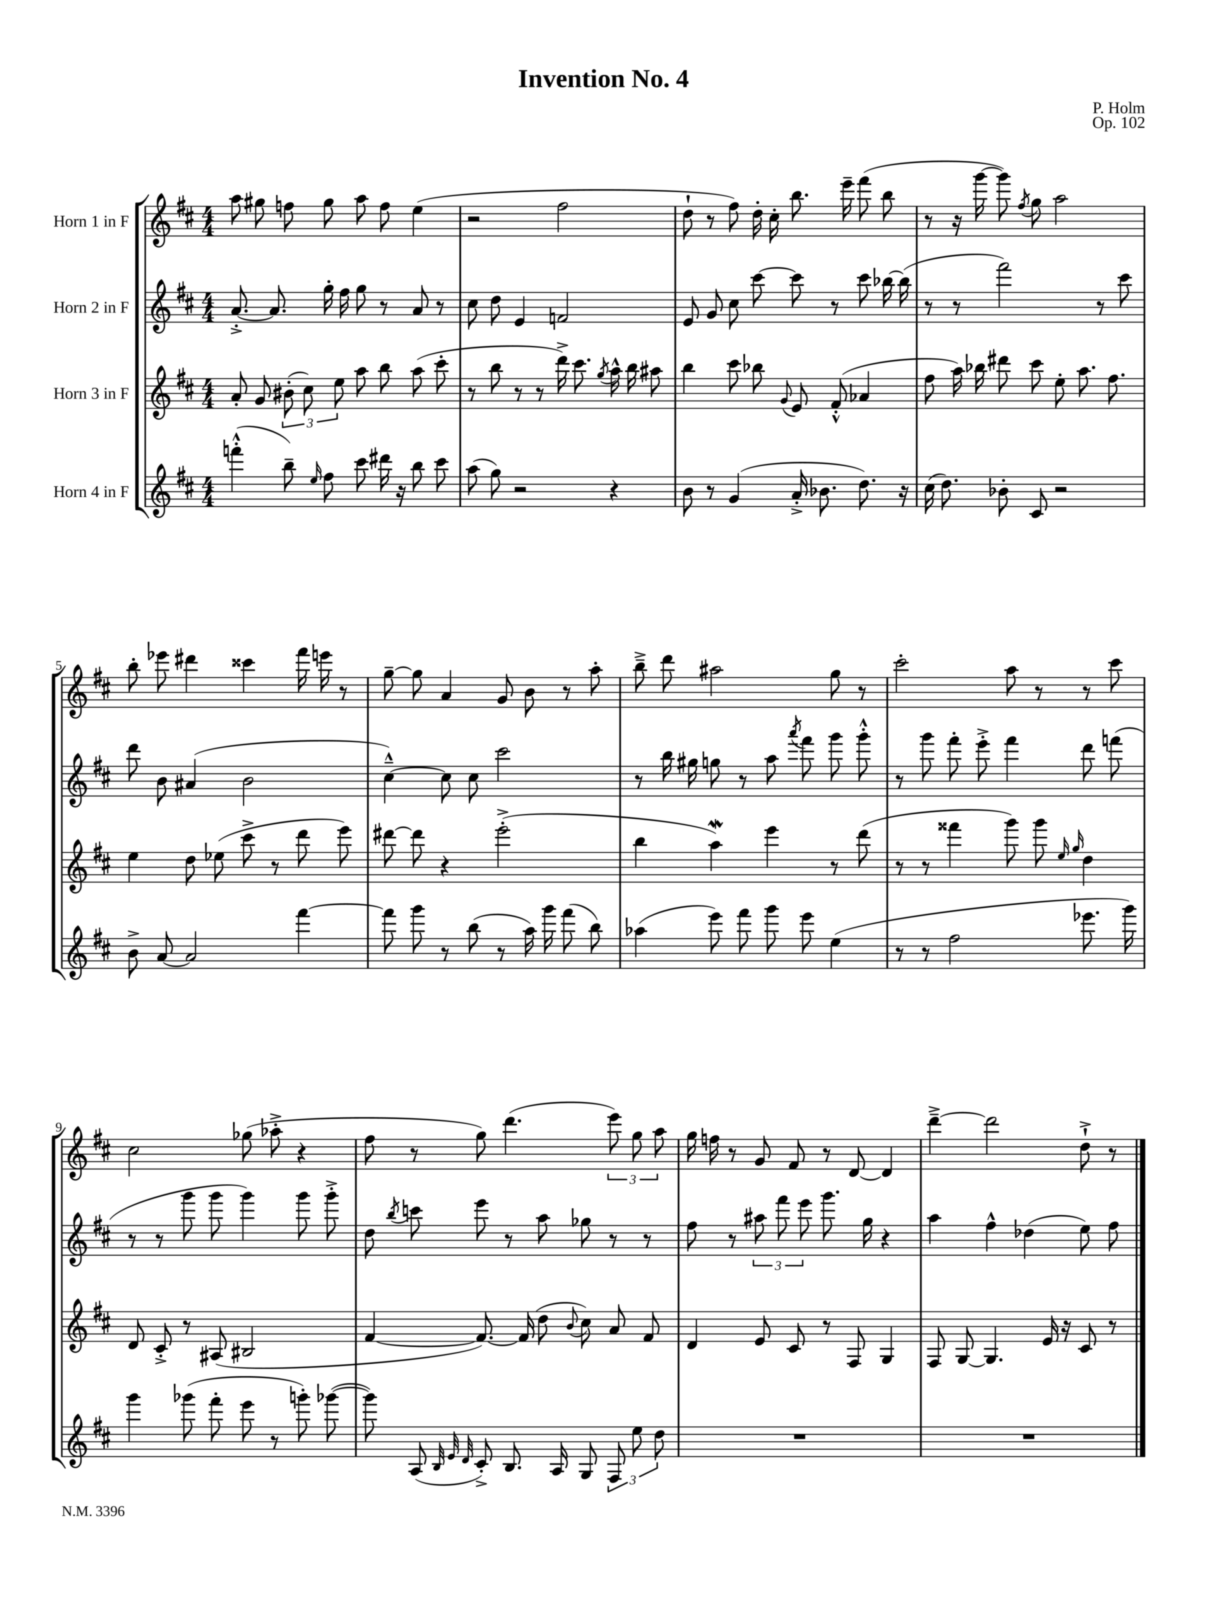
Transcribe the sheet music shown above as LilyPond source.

\header { title = "Invention No. 4" composer = "P. Holm" opus = "Op. 102" }
<<
\new StaffGroup <<
\new Staff = "s0" \with { instrumentName = "Horn 1 in F" } {
    \clef treble \key d \major \numericTimeSignature \time 4/4
    \autoBeamOff a''8 gis''8 f''8 gis''8 a''8 f''8 e''4( |
    r2 fis''2 |
    d''8-! r8 fis''8) d''16-. cis''16-. b''8. e'''16-- fis'''8( b''8 |
    r8 r16 g'''16~ g'''8) \acciaccatura { fis''8 } g''8 a''2 |
    b''8-. ees'''8 dis'''4 cisis'''4 fis'''16 e'''16 r8 |
    g''8~-- g''8 a'4 g'8 b'8 r8 a''8-. |
    b''8---> d'''8 ais''2 g''8 r8 |
    cis'''2-. a''8 r8 r8 cis'''8 |
    cis''2 ges''8( aes''8-.-> r4 |
    fis''8 r8 g''8) d'''4.( \tuplet 3/2 { e'''8) g''8 a''8 } |
    g''16 f''16 r8 g'8 fis'8 r8 d'8~ d'4 |
    d'''4~---> d'''2 d''8-!-> r8 \bar "|." |
}
\new Staff = "s1" \with { instrumentName = "Horn 2 in F" } {
    \clef treble \key d \major \numericTimeSignature \time 4/4
    \autoBeamOff a'8.~-.-> a'8. g''16-. fis''16 g''8 r8 a'8 r8 |
    cis''8 d''8 e'4 f'2 |
    e'8 g'8 cis''8 cis'''8~ cis'''8 r8 cis'''8 bes''16~ bes''16( |
    r8 r8 fis'''2) r8 cis'''8 |
    d'''8 b'8 ais'4( b'2 |
    cis''4~---^) cis''8 cis''8 cis'''2 |
    r8 b''16 gis''16 g''8 r8 a''8 \acciaccatura { a'''8 } fis'''8 g'''8 g'''8-.-^ |
    r8 g'''8 fis'''8-. e'''8-.-> fis'''4 d'''8 f'''8( |
    r8 r8 g'''8 g'''8 g'''4) g'''8 g'''8-.-> |
    d''8 \acciaccatura { b''8 } c'''8 e'''8 r8 a''8 ges''8 r8 r8 |
    fis''8 r8 \tuplet 3/2 { ais''8 fis'''8 e'''8 } g'''8. g''16 r4 |
    a''4 fis''4-^ des''4( e''8) fis''8 \bar "|." |
}
\new Staff = "s2" \with { instrumentName = "Horn 3 in F" } {
    \clef treble \key d \major \numericTimeSignature \time 4/4
    \autoBeamOff a'8-. g'8 \tuplet 3/2 { bis'8-.( cis''8) e''8 } a''8 b''8 a''8( cis'''8-. |
    r8 b''8 r8 r8 d'''16->) cis'''8. \acciaccatura { g''8 } a''16-^ b''16 ais''8 |
    b''4 cis'''8 bes''8 \appoggiatura { g'8 } e'8 fis'8-.-^( aes'4 |
    fis''8 a''16) bes''16 dis'''8 cis'''8 e''8-. a''8. fis''8. |
    e''4 d''8 ees''8( cis'''8-> r8 d'''8 e'''8) |
    dis'''8~ dis'''8 r4 e'''2-.->( |
    b''4 a''4\mordent) e'''4 r8 d'''8( |
    r8 r8 fisis'''4 g'''8) g'''8 \grace { e''16 g''16 } d''4 |
    d'8 cis'8-.-> r8 ais8( bis2 |
    fis'4~ fis'8.~) fis'16( d''8 \appoggiatura { b'8 } cis''8) a'8 fis'8 |
    d'4 e'8 cis'8 r8 fis8 g4 |
    fis8 g8~ g4. e'16 r16 cis'8 r8 \bar "|." |
}
\new Staff = "s3" \with { instrumentName = "Horn 4 in F" } {
    \clef treble \key d \major \numericTimeSignature \time 4/4
    \autoBeamOff f'''4-.-^( b''8--) \grace { e''16 } fis''8 cis'''8 dis'''16 r16 b''8 cis'''8 |
    a''8( g''8) r2 r4 |
    b'8 r8 g'4( a'16-.-> bes'8. d''8.) r16 |
    cis''16( d''8.) bes'8-. cis'8 r2 |
    b'8-> a'8~ a'2 fis'''4~ |
    fis'''8 g'''8 r8 b''8( r8 a''16) g'''16 fis'''8( b''8) |
    aes''4( e'''8) fis'''8 g'''8 e'''8 e''4( |
    r8 r8 fis''2 ees'''8. g'''16) |
    g'''4 ges'''8( fis'''8-. e'''8 r8 g'''8-.) ges'''8~( |
    ges'''8) a8( \grace { b32 e'32 d'32 } cis'8-.->) b8. a16 g8 \tuplet 3/2 { fis8 e''8 d''8 } |
    R1 |
    R1 \bar "|." |
}
>>
>>
